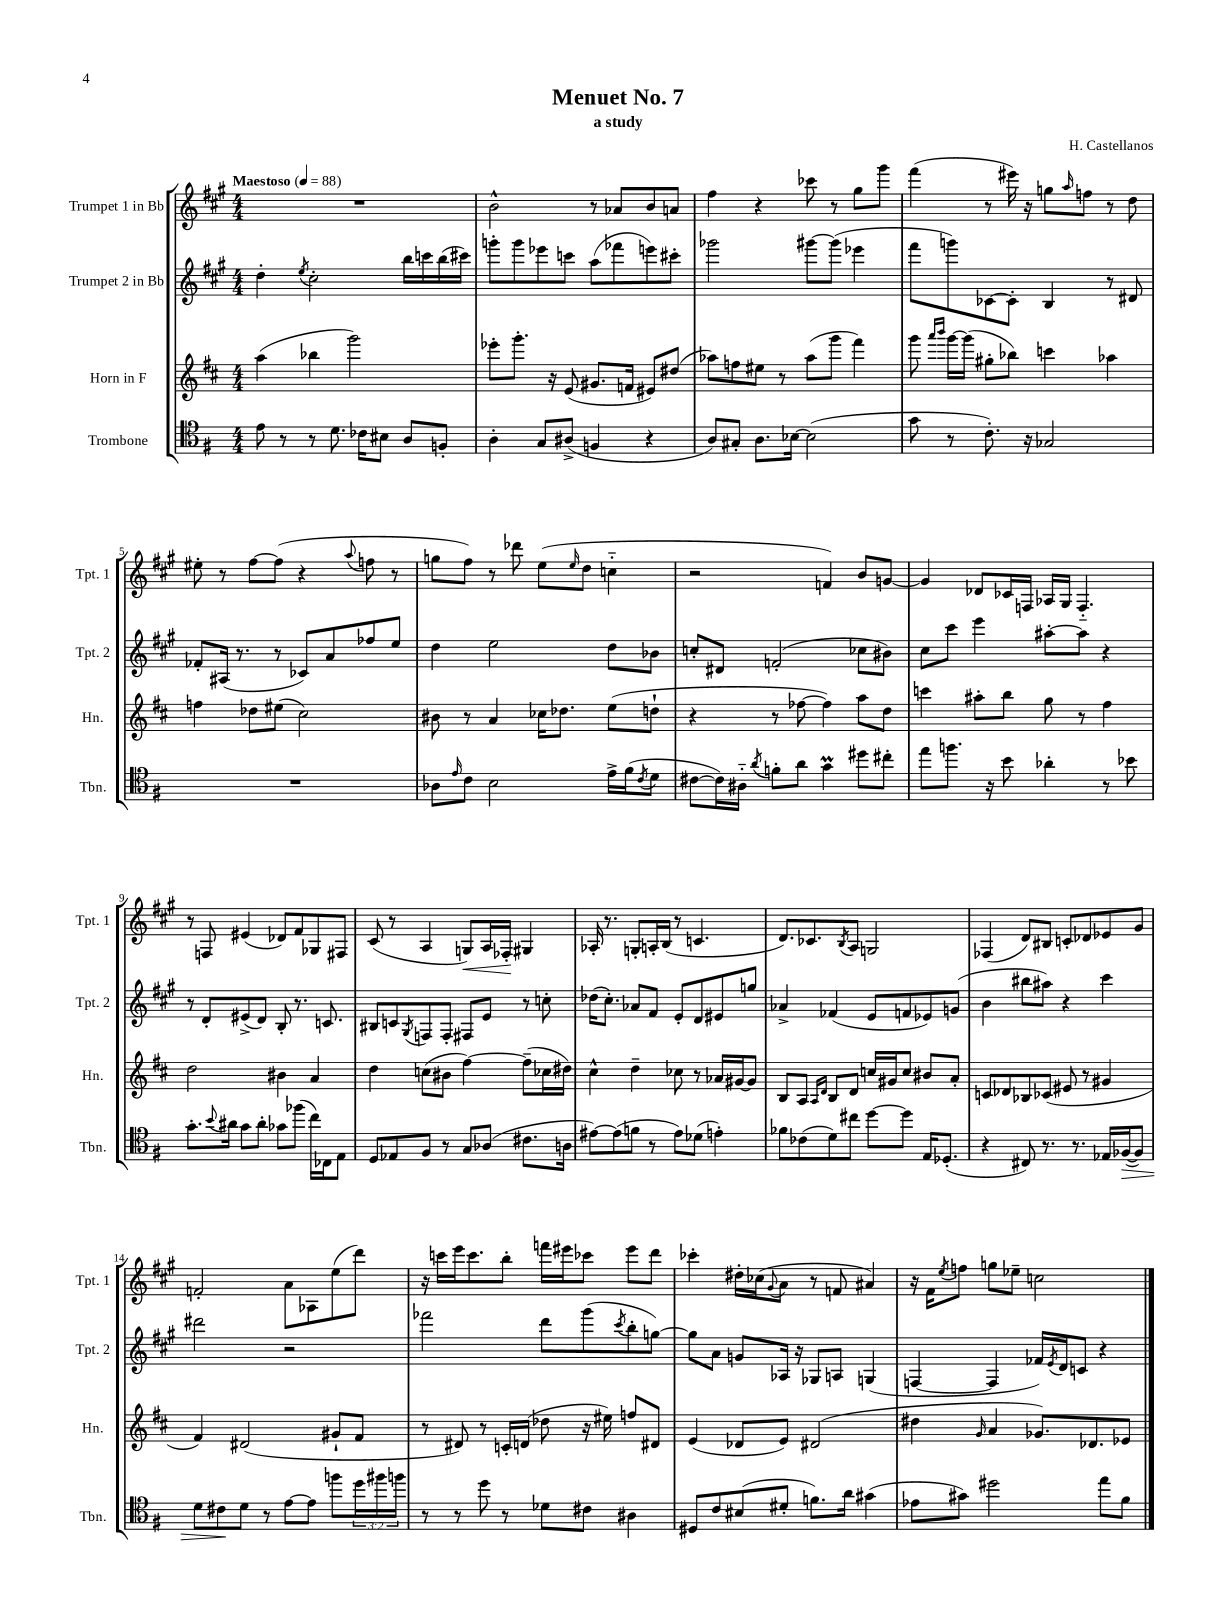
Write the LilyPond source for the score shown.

\header { title = "Menuet No. 7" composer = "H. Castellanos" subtitle = "a study" }
<<
\new StaffGroup <<
\new Staff = "s0" \with { instrumentName = "Trumpet 1 in Bb" shortInstrumentName = "Tpt. 1" } {
    \clef treble \key a \major \numericTimeSignature \time 4/4 \tempo "Maestoso" 4 = 88
    R1 |
    b'2-^ r8 aes'8 b'8 a'8 |
    fis''4 r4 ces'''8 r8 gis''8 gis'''8 |
    fis'''4( r8 eis'''16) r16 g''8 \grace { a''16 } f''8 r8 d''8 |
    eis''8-. r8 fis''8~ fis''8( r4 \appoggiatura { a''8 } f''8 r8 |
    g''8 fis''8) r8 des'''8 e''8( \grace { e''16 } d''8 c''4-_ |
    r2 f'4) b'8 g'8~ |
    g'4 des'8 ces'16 f16 aes16 gis16 f4.-_ |
    r8 f8 eis'4( des'8) fis'8 ges8 fis8 |
    cis'8( r8 a4 g8\<) a16 fes16-.\! gis4 |
    aes16-. r8. g8-. a16-. b16( r8 c'4. |
    d'8.) ces'8. \acciaccatura { b8 } a8 g2 |
    fes4( d'8) bis8 c'8-. des'8 ees'8 gis'8 |
    f'2-. a'8 aes8 e''8( d'''8) |
    r16 c'''16 e'''16 c'''8. b''8-. f'''16 eis'''16 ces'''8 eis'''8 d'''8 |
    ces'''4-. dis''16-. ces''16( \appoggiatura { gis'8 } a'8 r8 f'8 ais'4) |
    r16 fis'16 \acciaccatura { e''8 } f''8 g''8 ees''8-- c''2 \bar "|." |
}
\new Staff = "s1" \with { instrumentName = "Trumpet 2 in Bb" shortInstrumentName = "Tpt. 2" } {
    \clef treble \key a \major \numericTimeSignature \time 4/4
    d''4-. \acciaccatura { e''8 } cis''2-. b''16 c'''16 b''16( cis'''16) |
    g'''8-. g'''8 ees'''8 c'''8 a''8( fes'''8 e'''8) cis'''8-. |
    ges'''2 gis'''8~ gis'''8( ees'''4 |
    fis'''8 g'''8) ces'8~ ces'8-. b4 r8 dis'8 |
    fes'8-. ais16( r8. r8 ces'8) a'8 fes''8 e''8 |
    d''4 e''2 d''8 bes'8 |
    c''8-. dis'8 f'2-.( ces''8 bis'8) |
    cis''8 cis'''8 e'''4 ais''8~-. ais''8 r4 |
    r8 d'8-. eis'8->( d'8) b8-. r8. c'8. |
    bis8 c'8 \acciaccatura { gis8 } f8 f8-. fis8 e'8 r8 c''8-. |
    des''16( cis''8.-.) aes'8 fis'8 e'8-. d'8 eis'8 g''8 |
    aes'4-> fes'4( e'8 f'8 ees'8) g'8( |
    b'4 bis''8 ais''8) r4 cis'''4 |
    dis'''2 r2 |
    fes'''2 d'''8 gis'''8( \acciaccatura { cis'''8 } b''8-. g''8~) |
    g''8 a'8 g'8 aes16 r16 ges8 a8 g4( |
    f4~ f4 fes'16) \acciaccatura { e'8 } d'16 c'8 r4 \bar "|." |
}
\new Staff = "s2" \with { instrumentName = "Horn in F" shortInstrumentName = "Hn." } {
    \clef treble \key d \major \numericTimeSignature \time 4/4
    a''4( bes''4 g'''2) |
    ees'''8-. g'''8.-. r16 e'8( gis'8. f'16 eis'8) dis''8( |
    aes''8) f''8 eis''8 r8 aes''8( g'''8 fis'''4) |
    g'''8 \grace { a'''16 b'''16 } g'''16~ g'''16( gis''8-. bes''8) c'''4 aes''4 |
    f''4 des''8 eis''8( cis''2) |
    bis'8 r8 a'4 ces''16 des''8. e''8( d''8-! |
    r4 r8 fes''8~ fes''4) a''8 d''8 |
    c'''4 ais''8-. b''8 g''8 r8 fis''4 |
    d''2 bis'4 a'4 |
    d''4 c''8( bis'8 fis''4~) fis''8--( ces''16 dis''16) |
    cis''4-^ d''4-- ces''8 r8 aes'16 gis'16~ gis'8 |
    b8 a8 \grace { a16 d'16 } b8 d'8 c''16 gis'16 c''8 bis'8 a'8-. |
    c'8 des'8 bes8 ces'8( eis'8 r8 gis'4 |
    fis'4) dis'2( gis'8-! fis'8 |
    r8 dis'8) r8 c'16-. d'16( des''8 r16 eis''16) f''8 dis'8 |
    e'4( des'8 e'8) dis'2( |
    dis''4 \grace { g'16 } a'4 ges'8.) des'8. ees'8 \bar "|." |
}
\new Staff = "s3" \with { instrumentName = "Trombone" shortInstrumentName = "Tbn." } {
    \clef tenor \key g \major \numericTimeSignature \time 4/4 \override Staff.TupletNumber.text = #tuplet-number::calc-fraction-text
    e'8 r8 r8 d'8. ces'16 bis8 a8 f8-. |
    a4-. g8 ais8->( f4 r4 |
    a8) gis8-. a8. bes16~ bes2( |
    g'8 r8 c'8.-.) r16 ges2 |
    R1 |
    aes8 \grace { e'16 } c'8 b2 e'16-> fis'16( \acciaccatura { c'8 } d'8 |
    cis'8~ cis'16) ais16-_ \acciaccatura { a'8 } f'8-. a'8 g'4\prall dis''8 cis''8-. |
    e''8 f''8. r16 b'8 aes'4-. r8 bes'8 |
    g'8.-. \appoggiatura { b'8 } ais'16 g'8 ais'8-. ges'8 fes''8( c''16) ces16 e8 |
    d8 ees8 fis8 r8 g8 aes8( cis'8. a16 |
    eis'8~) eis'8( f'8 r8 eis'8) des'8( e'4-.) |
    fes'8 ces'8( d'8) cis''8 d''8~ d''8 e16 des8.-.( |
    r4 cis8) r8. r8. ees16 fes16~\>( fes8) |
    d'8 cis'8\! d'8 r8 e'8~ e'8 f''8 \tuplet 3/2 { d''16 fis''16 f''16 } |
    r8 r8 d''8 r8 des'8 cis'8 ais4 |
    dis8 c'8 bis8( dis'8-. f'8.) a'16 gis'4( |
    ees'8 gis'8) dis''2 e''8 fis'8 \bar "|." |
}
>>
>>
